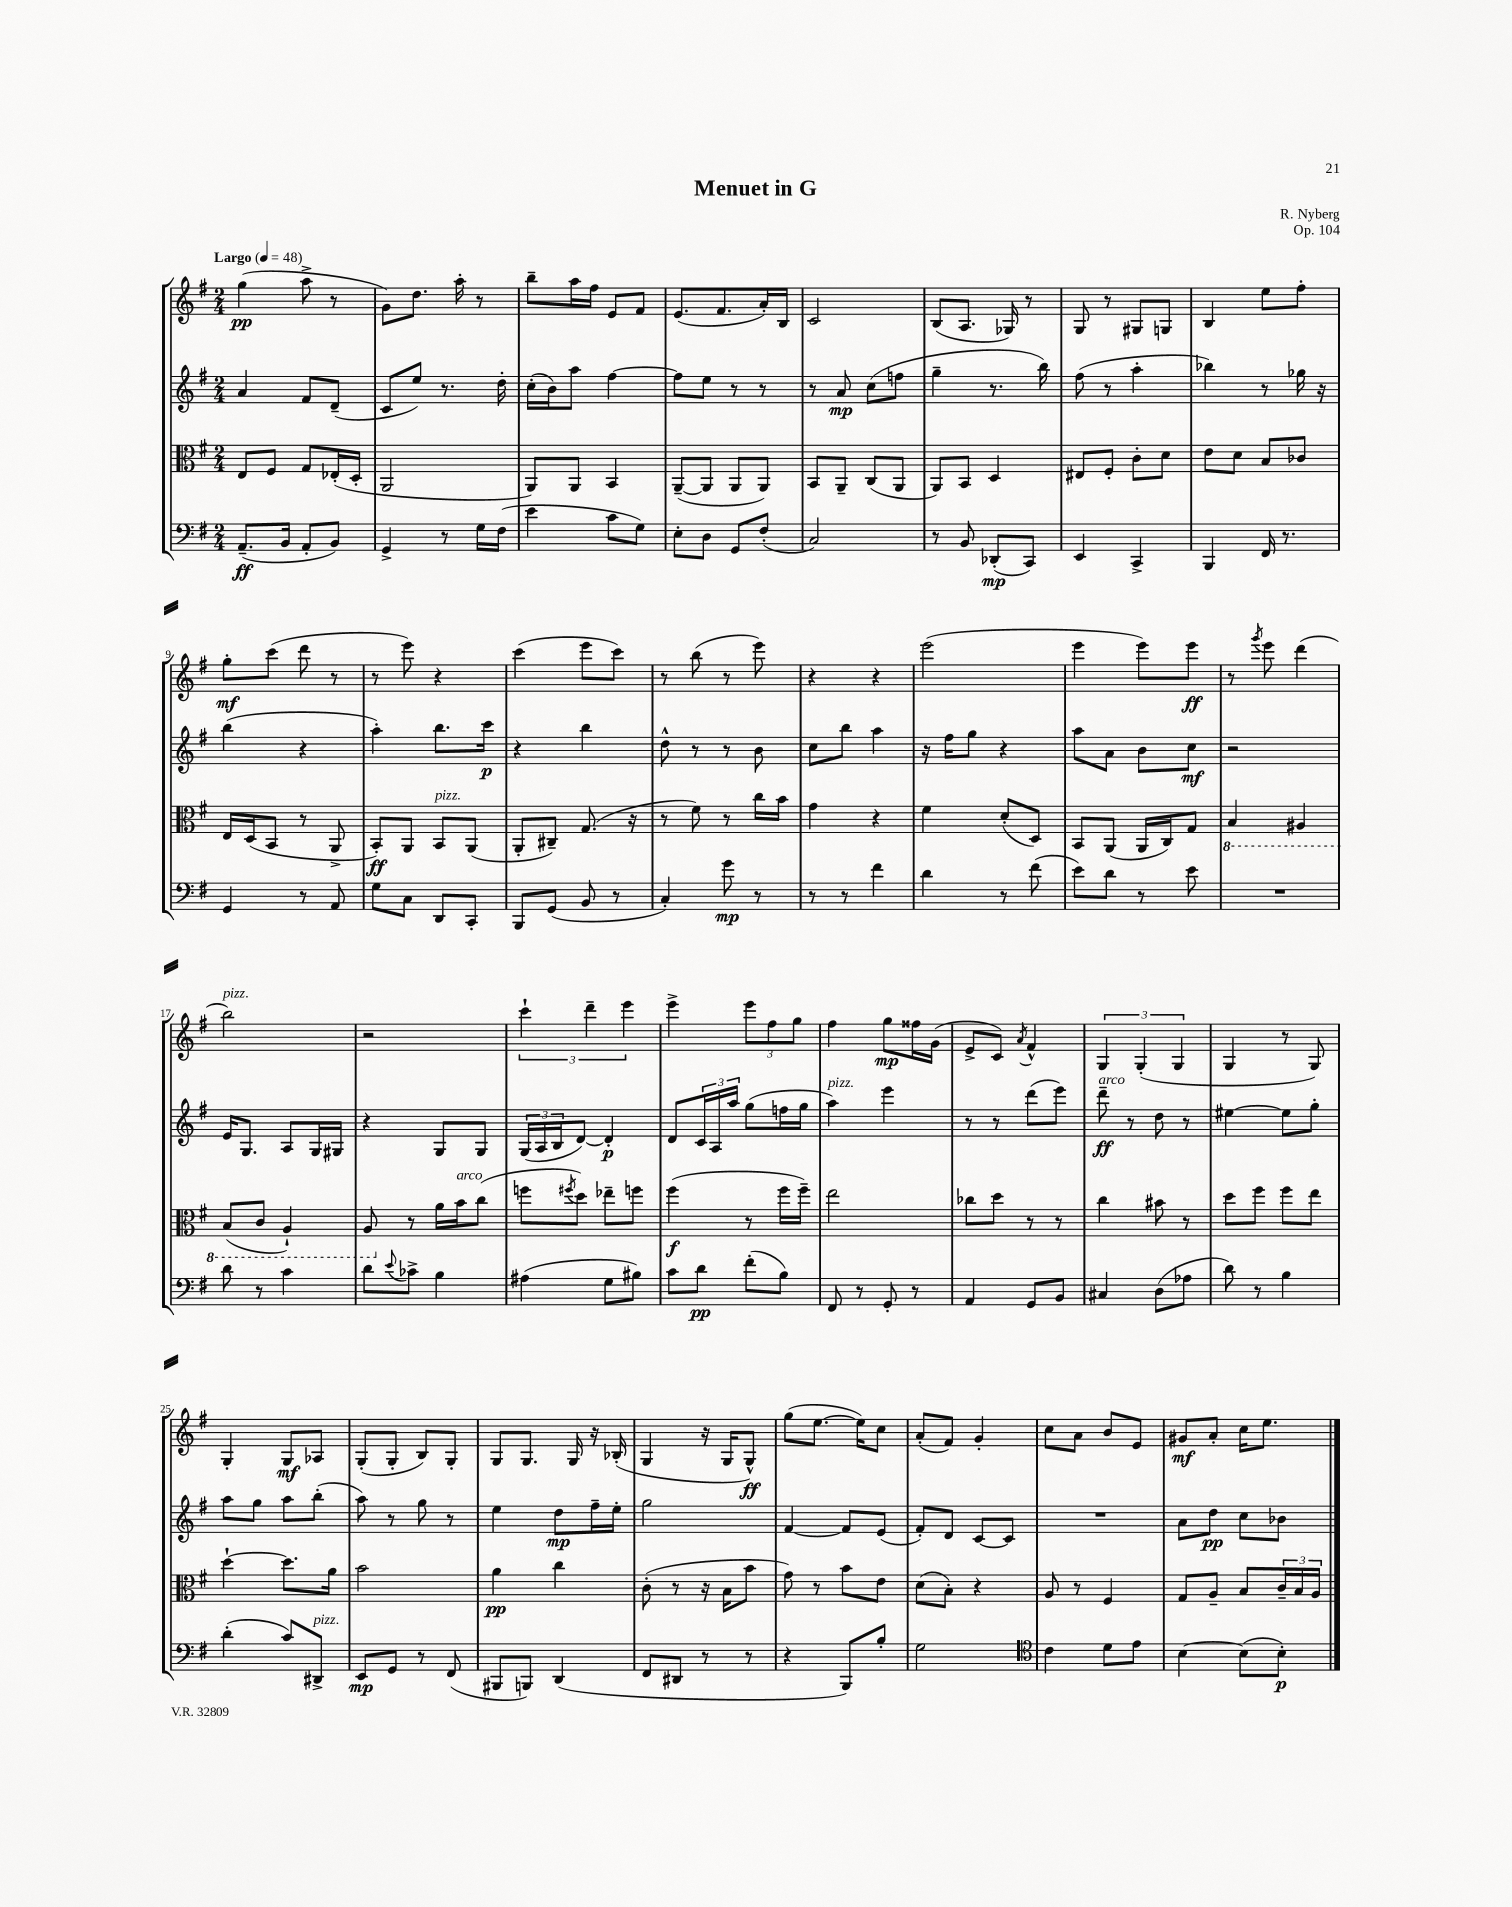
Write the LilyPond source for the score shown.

\header { title = "Menuet in G" composer = "R. Nyberg" opus = "Op. 104" }
<<
\new StaffGroup <<
\new Staff = "s0" {
    \clef treble \key g \major \numericTimeSignature \time 2/4 \tempo "Largo" 4 = 48
    g''4\pp( a''8-> r8 |
    g'8) d''8. a''16-. r8 |
    b''8-- a''16 fis''16 e'8 fis'8 |
    e'8.( fis'8. a'16-.) b16 |
    c'2 |
    b8( a8. ges16) r8 |
    g8 r8 gis8 g8 |
    b4 e''8 fis''8-. |
    g''8-.\mf c'''8( d'''8 r8 |
    r8 e'''8) r4 |
    c'''4( e'''8 c'''8) |
    r8 b''8( r8 e'''8) |
    r4 r4 |
    e'''2( |
    e'''4 e'''8) e'''8\ff |
    r8 \acciaccatura { g'''8 } e'''8 d'''4( |
    b''2^\markup { \italic "pizz." }) |
    r2 |
    \tuplet 3/2 { c'''4-! d'''4-- e'''4 } |
    e'''4-> \tuplet 3/2 { e'''8 fis''8 g''8 } |
    fis''4 g''8\mp fisis''16 g'16( |
    e'8-> c'8) \acciaccatura { a'8 } fis'4-^ |
    \tuplet 3/2 { g4 g4-.( g4 } |
    g4 r8 g8) |
    g4-. g8\mf aes8 |
    g8-.( g8-. b8) g8-. |
    g8 g8. g16 r16 bes16-.( |
    g4 r16 g16 g8-^\ff) |
    g''8( e''8.~ e''16) c''8 |
    a'8-.( fis'8) g'4-. |
    c''8 a'8 b'8 e'8 |
    gis'8\mf a'8-. c''16 e''8. \bar "|." |
}
\new Staff = "s1" {
    \clef treble \key g \major \numericTimeSignature \time 2/4
    a'4 fis'8 d'8--( |
    c'8 e''8) r8. d''16-. |
    c''16-.( b'16) a''8 fis''4~ |
    fis''8 e''8 r8 r8 |
    r8 a'8\mp c''8( f''8 |
    g''4-- r8. b''16) |
    fis''8( r8 a''4-. |
    bes''4) r8 ges''16 r16 |
    b''4( r4 |
    a''4-.) b''8. c'''16\p |
    r4 b''4 |
    d''8-^ r8 r8 b'8 |
    c''8 b''8 a''4 |
    r16 fis''16 g''8 r4 |
    a''8 a'8 b'8 c''8\mf |
    r2 |
    e'16 g8. a8 g16 gis16 |
    r4 g8 g8 |
    \tuplet 3/2 { g16( a16 b16 } d'8~) d'4-.\p |
    d'8 \tuplet 3/2 { c'16 a16 a''16 } g''8( f''16 g''16 |
    a''4^\markup { \italic "pizz." }) e'''4 |
    r8 r8 d'''8( e'''8) |
    d'''8--\ff^\markup { \italic "arco" } r8 d''8 r8 |
    eis''4~ eis''8 g''8-. |
    a''8 g''8 a''8 b''8-.( |
    a''8) r8 g''8 r8 |
    e''4 d''8\mp fis''16-- e''16-. |
    g''2 |
    fis'4~ fis'8 e'8( |
    fis'8-.) d'8 c'8~ c'8 |
    R2 |
    a'8 d''8\pp c''8 bes'8 \bar "|." |
}
\new Staff = "s2" {
    \clef alto \key g \major \numericTimeSignature \time 2/4
    e8 fis8 g8 ees16-.( d16-. |
    a,2 |
    a,8) a,8 b,4 |
    a,8~--( a,8 a,8 a,8) |
    b,8 a,8-- c8( a,8 |
    a,8) b,8 d4 |
    eis8 fis8-. c'8-. d'8 |
    e'8 d'8 b8 ces'8 |
    e16 d16( b,8 r8 a,8-> |
    b,8-.\ff) a,8 b,8^\markup { \italic "pizz." } a,8( |
    a,8-. cis8--) g8.( r16 |
    r8 fis'8) r8 c''16 b'16 |
    g'4 r4 |
    fis'4 d'8-.( d8) |
    b,8 a,8( a,16 c16) g8 |
    \ottava #-1 b,4 ais,4 |
    b,8( c8 a,4-!) |
    a,8 \ottava #0 r8 a'16 b'16^\markup { \italic "arco" } c''8( |
    f''8 \acciaccatura { fis''8 } d''8) ees''8-- f''8 |
    fis''4\f( r8 fis''16 fis''16--) |
    e''2 |
    ces''8 d''8 r8 r8 |
    c''4 bis'8 r8 |
    d''8 fis''8 fis''8 e''8 |
    d''4~-! d''8. a'16 |
    b'2 |
    a'4\pp c''4 |
    c'8-.( r8 r16 b16 b'8 |
    g'8) r8 b'8 e'8 |
    d'8( b8-.) r4 |
    a8 r8 fis4 |
    g8 a8-- b8 \tuplet 3/2 { c'16-- b16 a16 } \bar "|." |
}
\new Staff = "s3" {
    \clef bass \key g \major \numericTimeSignature \time 2/4
    a,8.--\ff( b,16 a,8-. b,8) |
    g,4-> r8 g16 fis16( |
    e'4 c'8 g8) |
    e8-. d8 g,8 fis8-.( |
    c2) |
    r8 b,8 des,8-.\mp( c,8) |
    e,4 c,4-> |
    b,,4 fis,16 r8. |
    g,4 r8 a,8 |
    g8 c8 d,8 c,8-. |
    b,,8 g,8( b,8 r8 |
    c4-.) g'8\mp r8 |
    r8 r8 fis'4 |
    d'4 r8 fis'8( |
    e'8) d'8 r8 e'8 |
    R2 |
    d'8 r8 c'4 |
    d'8 \appoggiatura { e'8 } ces'8-> b4 |
    ais4( g8 bis8) |
    c'8 d'8\pp fis'8-.( b8) |
    fis,8 r8 g,8-. r8 |
    a,4 g,8 b,8 |
    cis4 d8( aes8 |
    d'8) r8 b4 |
    d'4-.( c'8) dis,8->^\markup { \italic "pizz." } |
    e,8\mp g,8 r8 fis,8( |
    bis,,8 b,,8) d,4( |
    fis,8 dis,8 r8 r8 |
    r4 b,,8) b8-. |
    g2 |
    \clef tenor c'4 d'8 e'8 |
    b4~ b8( b8-.\p) \bar "|." |
}
>>
>>
